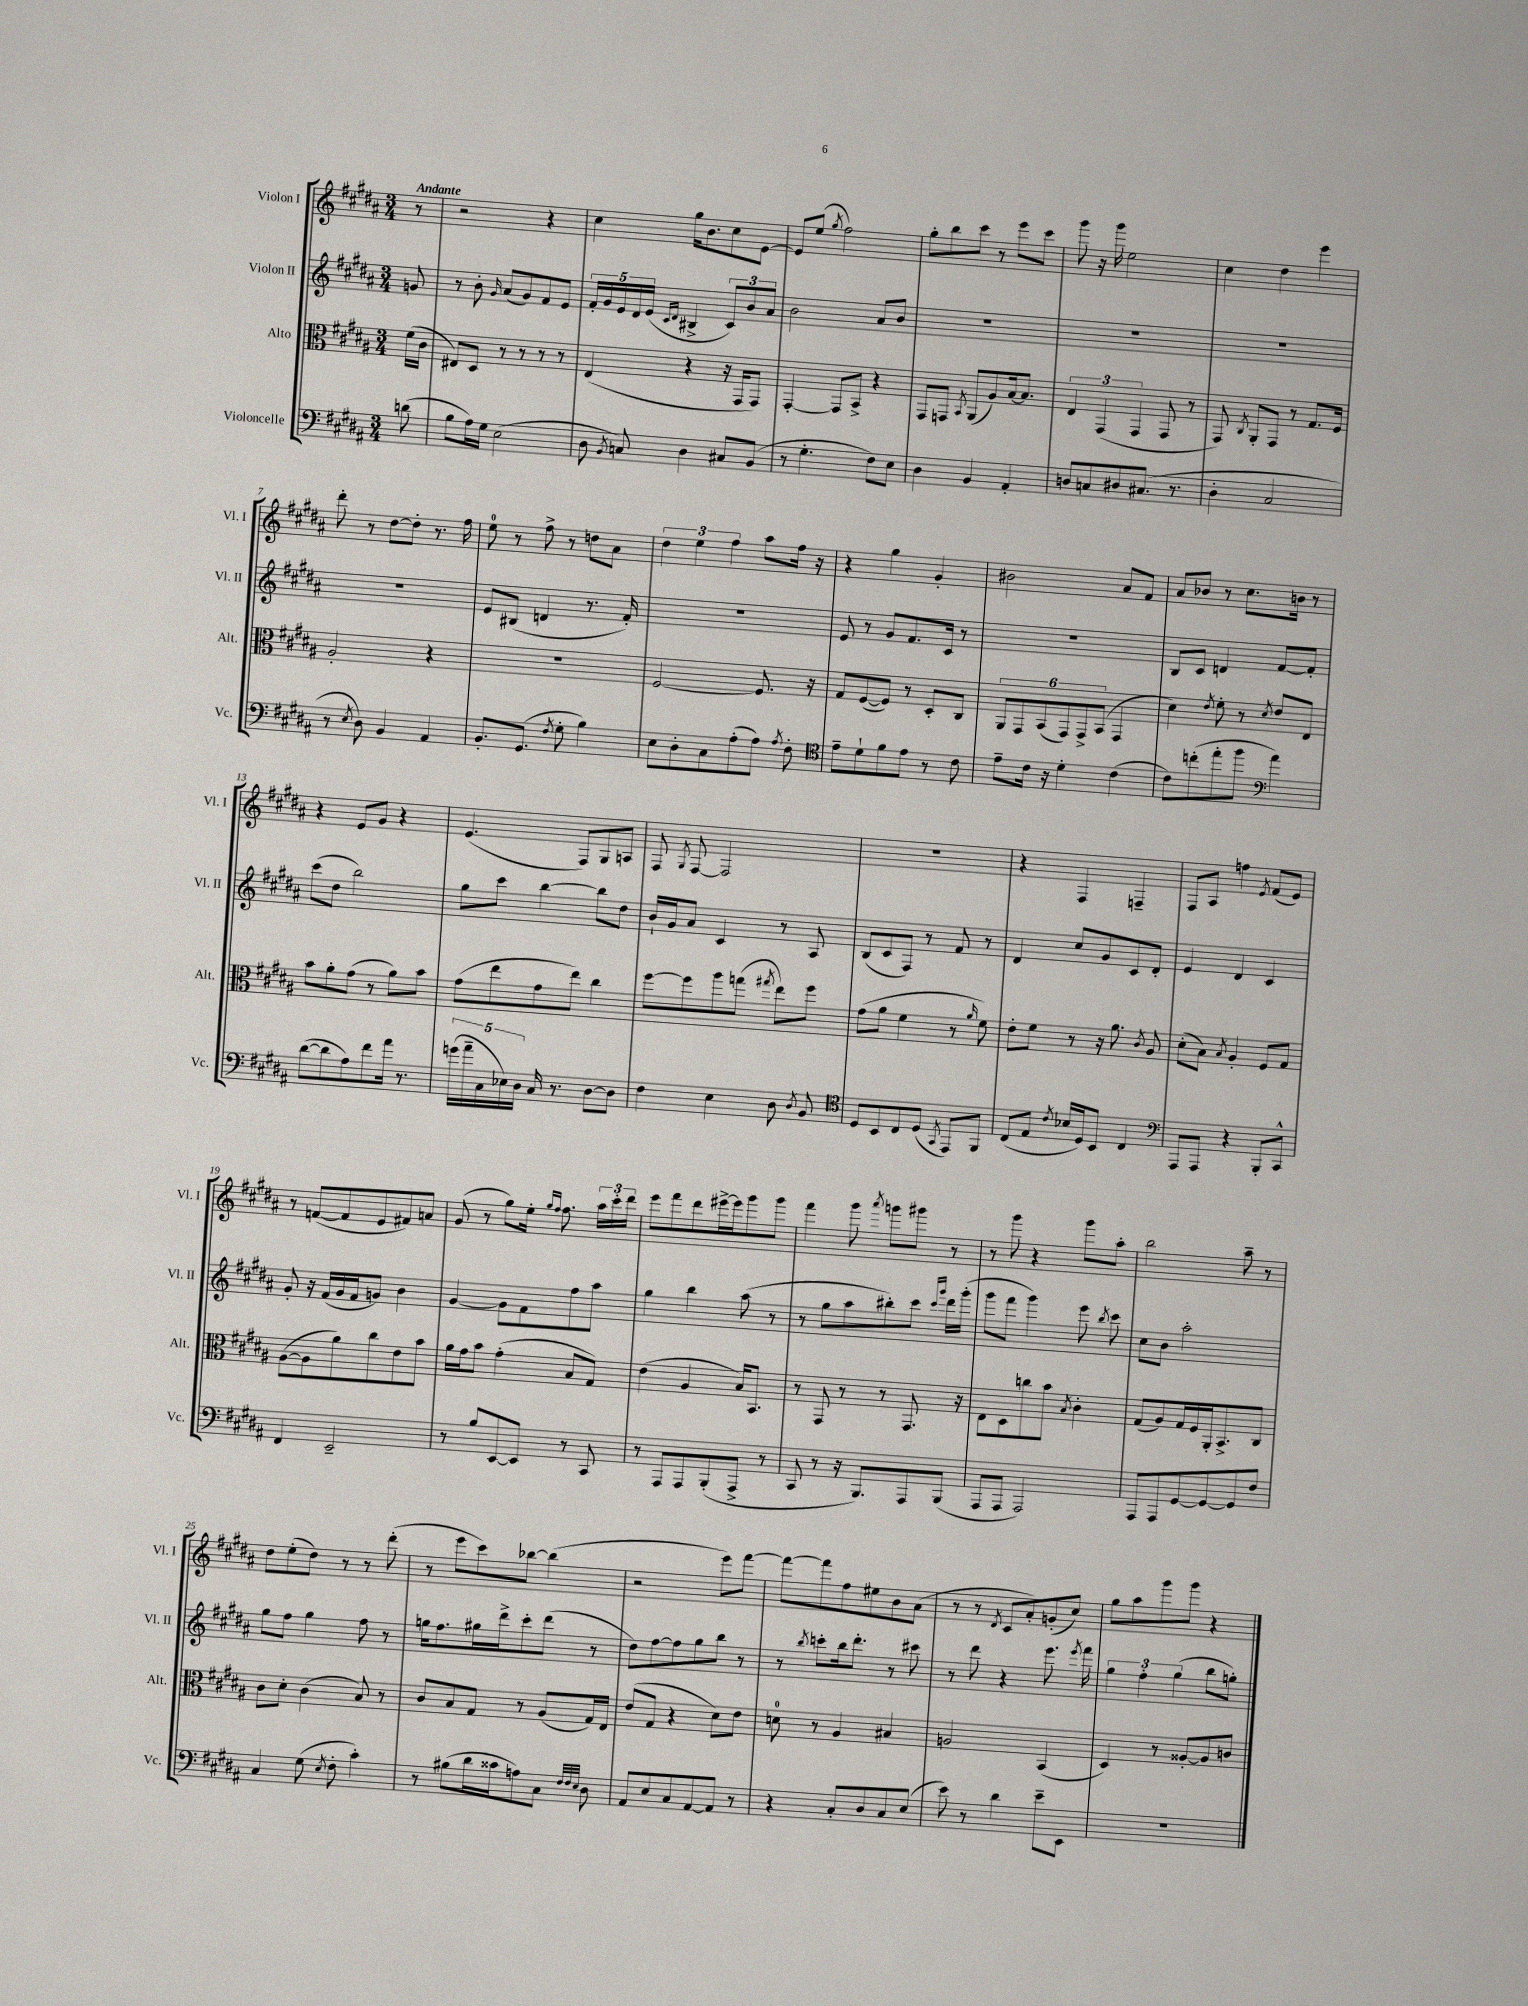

**kern	**kern	**kern	**kern
*part4	*part3	*part2	*part1
*staff4	*staff3	*staff2	*staff1
*I"Violoncelle	*I"Alto	*I"Violon II	*I"Violon I
*I'Vc.	*I'Alt.	*I'Vl. II	*I'Vl. I
*clefF4	*clefC3	*clefG2	*clefG2
*k[f#c#g#d#a#]	*k[f#c#g#d#a#]	*k[f#c#g#d#a#]	*k[f#c#g#d#a#]
*M3/4	*M3/4	*M3/4	*M3/4
=	=	=	=
!	!	!	!LO:TX:a:B:t=Andante
(8dn\	(16f#\LL	8gn/	8r
.	16c#\JJ	.	.
=1	=1	=1	=1
8B\L	8E#X/L)	8r	2r
16A#\L)	8D#/J	8b'\	.
16G#\JJ	.	.	.
.	.	16qqg#/	.
(2E\	8r	(8a#/L	.
.	8r	8g#/)	.
.	8r	8f#/	4r
.	8r	8e/J	.
=2	=2	=2	=2
8D#\	(4E/	20f#'/LL	4cc#\
.	.	20g#/	.
.	.	20e/	.
8qBB/	.	.	.
8Cn/)	.	.	.
.	.	20d#/	.
.	.	(20e/JJ	.
.	.	16qqc#/LL	.
.	.	16qqd#/JJ	.
4D#\	4r	4B#X^/	16gg#\KL
.	.	.	8.b\
8C#X/L	16r	12c#/L)	8cc#\
.	16GG#/KL	.	.
.	.	12b/	.
(8BB/J	8GG#/J)	.	[8e\J
.	.	12a#/J	.
=3	=3	=3	=3
8r	[4GG#'/	2b\	8e/L]
4.G#'\	.	.	(8ee/J
.	.	.	8qgg#/
.	8GG#/L]	.	2ff#\)
.	8BB^/J	.	.
8F#\L)	4r	8a#/L	.
8E\J	.	8b/J	.
=4	=4	=4	=4
4D#\	8GG#/L	2.r	8gg#'\L
.	8GGn/J	.	8bb\
.	8qBB/	.	.
4BB/	(8AA#/L	.	8ccc#\J
.	8A#/)	.	8r
4AA#'/	[16B/k	.	8eee\L
.	8.B/J]	.	.
.	.	.	8ccc#\J
=5	=5	=5	=5
8Dn/L	6E/	2.r	8ggg#\
8Cn/	.	.	16r
.	(6GG#/	.	.
.	.	.	16ggg#\
8D#X/	.	.	2ee\
.	6GG#/	.	.
(8.C#X/J	.	.	.
.	8GG#/	.	.
8.r	.	.	.
.	8r	.	.
=6	=6	=6	=6
4D#'\	8GG#/)	2.r	4cc#\
.	8qC#/	.	.
.	8AA#'/L	.	.
2C#/	8GG#/J	.	4dd#\
.	8r	.	.
.	8.G#/L	.	4eee\
.	16F#/Jk	.	.
!!LO:LB:g=z
=7	=7	=7	=7
8r	2A#'/	2.r	8ddd#'\
8qE/	.	.	.
8D#\)	.	.	8r
4BB/	.	.	[8dd#\L
.	.	.	8dd#'\J]
4AA#/	4r	.	8.r
.	.	.	16ff#\
=8	=8	=8	=8
8.BB'/L	2.r	8e/L	8ee\
.	.	(8B#X/J	8r
(8.GG#/J	.	.	.
.	.	4dn/	8ff#^\
8qF#/	.	.	.
8G#'\	.	.	8r
4B\)	.	8.r	8ddn\L
.	.	.	8a#\J
.	.	16f#'/)	.
=9	=9	=9	=9
8E\L	[2F#/	2.r	6dd#\
8D#'\	.	.	.
.	.	.	6ee\
8C#\	.	.	.
.	.	.	6ff#\
(8A#'\	.	.	.
8A#\J)	8.F#/]	.	8aa#\L
8qA#/	.	.	.
8F#'\	.	.	16ff#\Jk
.	16r	.	16r
=10	=10	=10	=10
*clefC4	*	*	*
8e~\L	8G#/L	8e/	4r
8d#`\	([8F#/	8r	.
8f#\	8F#/J])	8g#/L	4gg#\
8e\J	8r	8.f#/	.
8r	8D#'/L	.	4g#'/
.	.	16c#/Jk	.
8c#\	8C#/J	8r	.
=11	=11	=11	=11
8e~\L	12AA#/L	2.r	2b#X\
.	12GG#/	.	.
16c#\Jk	.	.	.
.	(12BB/	.	.
16r	.	.	.
4d#'\	12GG#/)	.	.
.	12GG#^/	.	.
.	(12BB/J	.	.
(4c#\	4GG#/	.	8a#/L
.	.	.	8f#/J
=12	=12	=12	=12
8c#\L)	4d#\)	8B/L	8a#/L
(8ccn'\	.	8c#/J	8b-X/J
.	8qe/	.	.
8ee'\	8f#'\	4dn/	8r
8ff#\J	8r	.	8.cc#\L
*clefF4	*	*	*
.	8qd#/	.	.
4a#\)	8e/L	[8f#/L	.
.	.	.	16bn\Jk
.	8E/J	8f#'/J]	8r
!!LO:LB:g=z
=13	=13	=13	=13
([8d#\L	8b\L	(8ccc#\L	4r
8d#\]	8a#'\	8dd#\J	.
8A#\)	(8g#\J	2bb\)	8e/L
8f#\	8r	.	8g#/J
16a#\Jk	8a#\L)	.	4r
8.r	.	.	.
.	8b\J	.	.
=14	=14	=14	=14
(20gn\LL	(8g#\L	8gg#\L	(4.e/
20a#~\	.	.	.
20C#\	.	.	.
.	8ee\	8ccc#\J	.
20E-X\)	.	.	.
20D#\JJ	.	.	.
16C#/	8g#\	[4bb\	.
8.r	.	.	.
.	8ee\J)	.	8F#/L)
[8D#\L	4cc#\	8bb\L]	8G#/
8D#\J]	.	8dd#\J	8An/J
=15	=15	=15	=15
4F#\	[8ff#\L	16b`/LL	8F#/
.	.	16g#/J	.
.	.	.	8qG#/
.	8ff#\]	8a#/J	[8F#/
4E\	8aa#\	4c#/	2F#/]
.	(8ggn\J	.	.
.	8qgg#X/	.	.
8D#\	8ee\L)	8r	.
8qD#/	.	.	.
8BB/	8ff#\J	8A#/	.
=16	=16	=16	=16
*clefC4	*	*	*
8D#/L	(8g#\L	(8B/L	2.r
8BB/	8a#\J	8c#/	.
8C#/	4f#\	8F#/J)	.
(8D#/J	.	8r	.
8qGG#/	.	.	.
8EE/L)	8r	8f#/	.
.	16qqa#/	.	.
8FF#/J	8f#\)	8r	.
=17	=17	=17	=17
(8C#/L	8e'\L	4d#/	4r
8E/J	8f#\J	.	.
8qc#/	.	.	.
16B-X/LL	8r	8cc#/L	4F#/
16D#/J)	.	.	.
8BB/J	16r	8g#/	.
.	8.a#\	.	.
4C#/	.	8c#/	4Fn~/
.	8qc#/	.	.
.	8A#/	8d#'/J	.
=18	=18	=18	=18
*clefF4	*	*	*
8AAA#/L	(8d#'\L	4e/	8F#/L
8AAA#/J	8B\J)	.	8A#/J
.	8qB/	.	.
4r	4A#'/	4d#/	4ffn\
.	.	.	8qe/
8BBB'/L	8F#/L	4c#/	(8f#/L
8CC#^^/J	8G#/J	.	8e/J)
!!LO:LB:g=z
=19	=19	=19	=19
4FF#/	([8A#\L	8g#'/	8r
.	8A#\]	16r	([8fn/L
.	.	(16f#/LL	.
2EE~/	8a#\)	16g#/	8f/]
.	.	16f#/J	.
.	8cc#\	8gn/J)	8e/
.	8e\	4b\	8f#X/)
.	8b\J	.	8an/J
=20	=20	=20	=20
8r	16a#\LL	[4g#/	(8g#/
.	16g#\J	.	.
8B/L	8b\J	.	8r
[8EE/	(4g#'\	8g#\L]	8gg#\L)
8EE/J]	.	8f#\	16ee'\Jk
.	.	.	16qqgg#/LL
.	.	.	16qqff#/JJ
.	.	.	8.ff#\
8r	8B/L	8ff#\	.
8CC#/	8G#/J)	8aa#\J	24aa#\LL
.	.	.	24ccc#'\
.	.	.	24ddd#\JJ
=21	=21	=21	=21
8r	(4e\	4gg#\	8eee\L
8AAA#/L	.	.	8fff#\
8AAA#/	4A#/	4bb\	8ddd#\
(8BBB'/	.	.	[16eee#X^\L
.	.	.	16eee#\J]
8AAA#^/J	16B/KL)	(8aa#\	8ggg#\
.	8.BB/J	.	.
8r	.	8r	8ggg#\J
=22	=22	=22	=22
8CC#/	8r	8r	4fff#\
8r	8GG#/	8gg#\L	.
16r	8r	8aa#\	8ggg#\
8.BBB/L)	.	.	.
.	.	.	8qaaa#/
.	8r	8bb#X'\)	8gggn\L
8AAA#/	8.GG#/	8ccc#\J	8ggg#X\J
.	.	16qqccc#/LL	.
.	.	16qqggg#/JJ	.
(8BBB/J	.	16ddd#\LL	8r
.	16r	(16ggg#'\JJ	.
=23	=23	=23	=23
8AAA#/L	8E\L	8ggg#\L	8r
8AAA#/J	8D#\	8fff#\J	8ggg#\
2AAA#/)	8ccn\	4ggg#\)	4r
.	8b\J	.	.
.	8qB/	.	.
.	4c#'\	8eee\	8ggg#\L
.	.	8qbb/	.
.	.	8ccc#\	8aa#'\J
=24	=24	=24	=24
8AAA#/L	(8G#/L	8cc#\L	2bb\
8AAA#/	8A#/)	8b\J	.
[8GG#/	16G#/L	2aa#'\	.
.	16F#/	.	.
8GG#/_	16AA#'/J	.	.
.	8.BB^/	.	.
8GG#/]	.	.	8aa#~\
8F#/J	8C#/J	.	8r
!!LO:LB:g=z
=25	=25	=25	=25
4C#/	8c#\L	8gg#\L	8dd#\L
.	8d#'\J	8ff#\J	(8ee'\
(8G#\	(4c#\	4gg#\	8dd#\J)
8qE/	.	.	.
8F#'\	.	.	8r
4c#'\)	8B/)	8ff#\	8r
.	8r	8r	(8ddd#'\
=26	=26	=26	=26
8r	8c#/L	16ggn\KL	8r
.	.	8.ff#\	.
(8B#X\L	8B/	.	8eee\L
16d#\L	8G#/J	16gg#X\L	8ccc#\)
16c##X\J	.	16ddd#^\J	.
8An\)	8r	8ccc#'\	[8bb-X\J
8C#\J	(8A#/L	(8ddd#\J	(4bb-\]
32qqF#/LLL	.	.	.
32qqF#/	.	.	.
32qqE/JJJ	.	.	.
8D#\	16G#/L)	8r	.
.	16E/JJ	.	.
=27	=27	=27	=27
8AA#/L	(8e/L	8dd#\L)	2r
8E/	8G#/J	[8ff#\	.
8C#/	4r	8ff#\]	.
[8AA#/	.	8gg#\	.
8AA#/J]	8d#\L)	8bb\J	8eee\L)
8r	8e\J	8r	[8fff#\J
=28	=28	=28	=28
4r	8dn\	8r	8fff#\L_
.	.	8qbb/	.
.	8r	8cccn'\L	8fff#\]
8C#'/L	4A#/	16bb\k	8ff#\
.	.	8.ddd#'\J	.
8D#/	.	.	8ee#X\
8C#/	4B#X/	8r	8b\
(8E/J	.	8ccc#X\	(8a#\J
=29	=29	=29	=29
8e\)	2An/	8r	8r
8r	.	8ddd#\	8r
.	.	.	8qd#/
4d#\	.	4r	8c#/L
.	.	.	8a#'/)
8e~\L	(4BB/	8.eee\	(8gn'/
8EE\J	.	.	8cc#/J)
.	.	8qeee/	.
.	.	16fff#\	.
=30	=30	=30	=30
2.r	4D#/)	6gg#\	8gg#\L
.	.	.	8aa#\
.	.	6ff#'\	.
.	8r	.	8ggg#\
.	.	(6gg#\	.
.	[8A##X'/L	.	8ggg#\J
.	8A##/]	8bb\L	4r
.	8cn/J	8ggn'\J)	.
==	==	==	==
*-	*-	*-	*-
